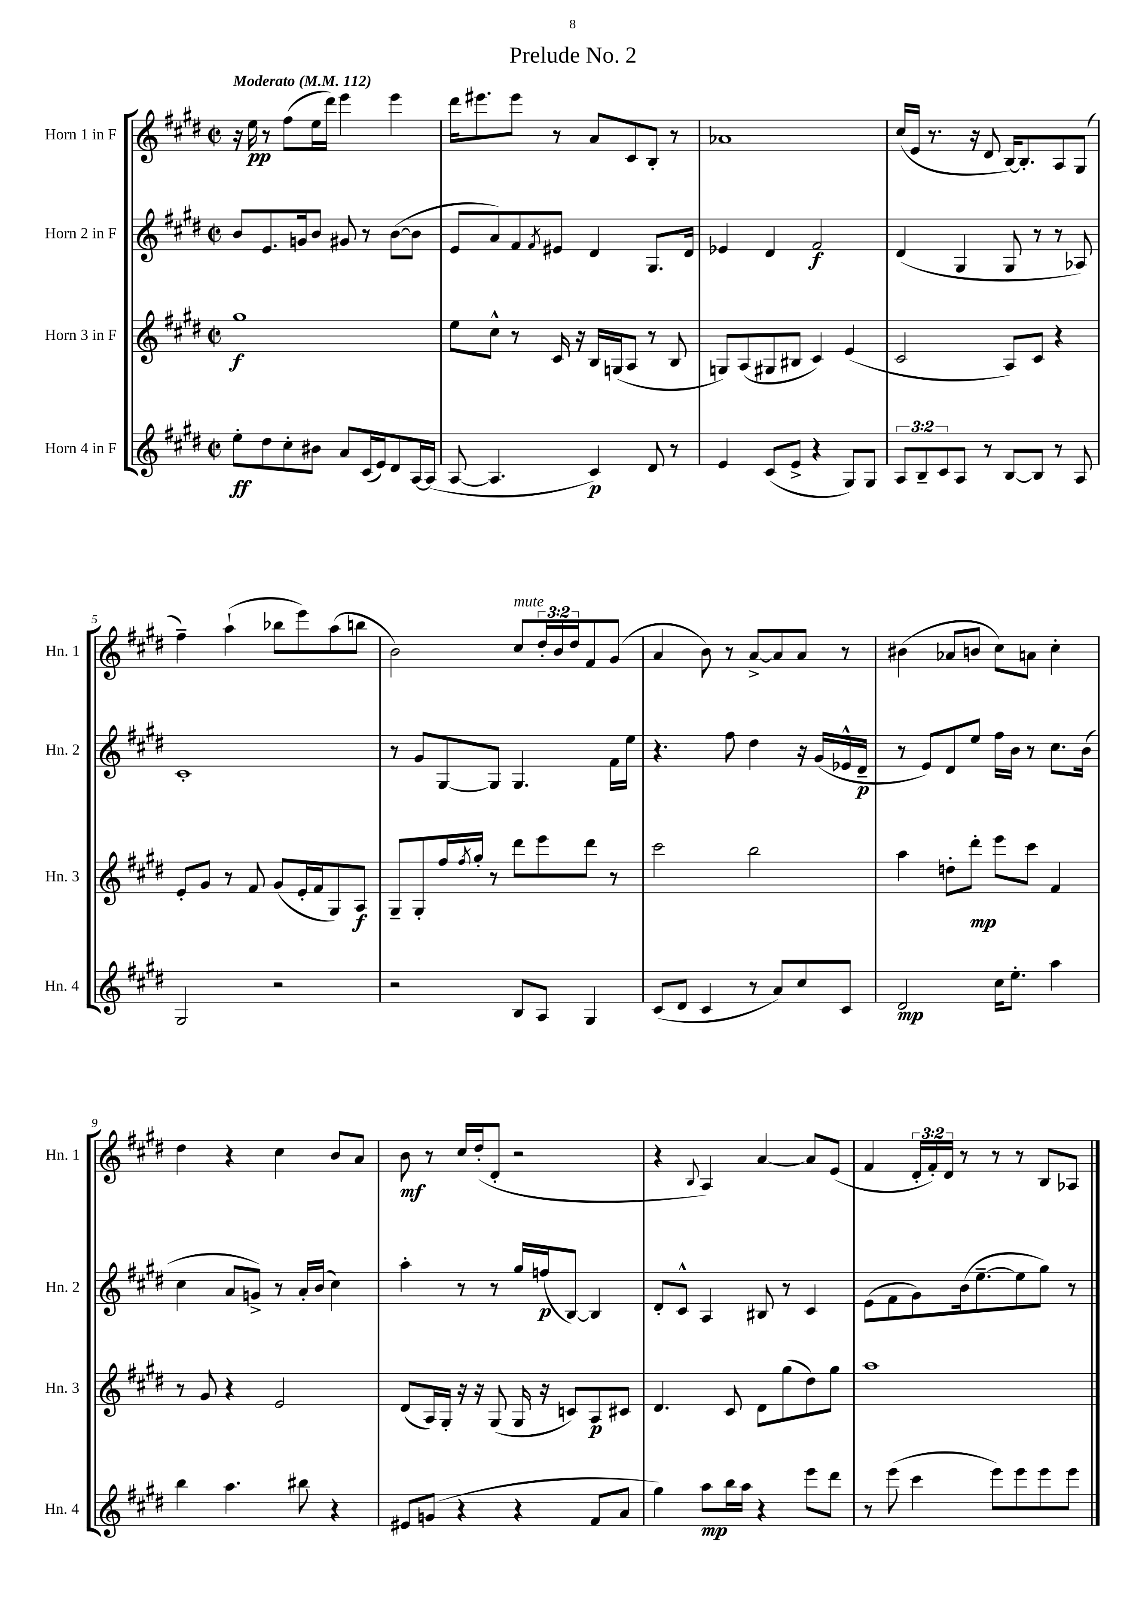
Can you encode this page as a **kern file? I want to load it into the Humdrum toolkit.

**kern	**kern	**kern	**kern
*staff4	*staff3	*staff2	*staff1
*clefG2	*clefG2	*clefG2	*clefG2
*k[f#c#g#d#]	*k[f#c#g#d#]	*k[f#c#g#d#]	*k[f#c#g#d#]
*M2/2	*M2/2	*M2/2	*M2/2
*met(c|)	*met(c|)	*met(c|)	*met(c|)
*MM112	*MM112	*MM112	*MM112
8ee'	1gg#	8b	16r
.	.	.	16ee
8dd#	.	8.e	8r
8cc#'	.	.	(8ff#
.	.	16g	.
8b#	.	8b	16ee
.	.	.	16ddd#)
8a	.	8g#	4eee
(16c#	.	8r	.
16e)	.	.	.
8d#	.	([8b	4eee
[16A	.	8b]	.
(16A]	.	.	.
=	=	=	=
[8A	8ee	8e	16ddd#
.	.	.	8.eee#
4.A]	8cc#^^	8a)	.
.	8r	8f#	8eee#
.	.	8qf#	.
.	16c#	8e#	8r
.	16r	.	.
4c#)	16B	4d#	8a
.	(16G	.	.
.	8A	.	8c#
8d#	8r	8.G#	8B'
8r	8B	.	8r
.	.	16d#	.
=	=	=	=
4e	8G)	4e-	1a-
.	(8A	.	.
(8c#	8G#	4d#	.
8e^	8B#	.	.
4r	4c#)	2f#	.
8G#)	(4e	.	.
8G#	.	.	.
=	=	=	=
12A	2c#	(4d#	(16cc#
.	.	.	16e
12B~	.	.	.
.	.	.	8.r
12c#	.	.	.
8A	.	4G#	.
.	.	.	16r
8r	.	.	8d#
[8B	8A)	8G#	[16B)
.	.	.	8.B']
8B]	8c#	8r	.
8r	4r	8r	8A
8A	.	8A-)	(8G#
=	=	=	=
2G#	8e'	1c#'	4ff#~)
.	8g#	.	.
.	8r	.	(4aa`
.	8f#	.	.
2r	(8g#	.	8bb-
.	16e'	.	8eee)
.	16f#	.	.
.	8G#)	.	(8aa
.	8A	.	8bb
=	=	=	=
2r	8G#~	8r	2b)
.	8G#'	8g#	.
.	16ff#	[8G#	.
.	8qff#	.	.
.	16gg#'	.	.
.	8r	8G#]	.
8B	8ddd#	4.G#	8cc#
8A	8eee	.	24dd#'
.	.	.	24b
.	.	.	24dd#
4G#	8ddd#	.	8f#
.	8r	16f#	(8g#
.	.	16ee	.
=	=	=	=
(8c#	2ccc#	4.r	4a
8d#	.	.	.
4c#	.	.	8b)
.	.	8ff#	8r
8r	2bb	4dd#	[8a^
8a)	.	.	8a]
8cc#	.	16r	8a
.	.	(16g#	.
8c#	.	16e-^^	8r
.	.	16d#~	.
=	=	=	=
2d#	4aa	8r	(4b#
.	.	8e)	.
.	8dd'	8d#	8a-
.	8ddd#'	8ee	8b
16cc#	8eee	16ff#	8cc#)
8.ee'	.	16b	.
.	8ccc#	8r	8a
4aa	4f#	8.cc#	4cc#'
.	.	(16b	.
=	=	=	=
4bb	8r	4cc#	4dd#
.	8g#	.	.
4.aa	4r	8a	4r
.	.	8g^)	.
.	2e	8r	4cc#
8bb#	.	16a'	.
.	.	(16b	.
4r	.	4cc#)	8b
.	.	.	8a
=	=	=	=
8e#	(8d#	4aa'	8b
(8g	16A)	.	8r
.	16G#'	.	.
4r	16r	8r	16cc#
.	16r	.	(16dd#'
.	(8G#	8r	8d#'
4r	16G#	16gg#	2r
.	16r	(16ff	.
.	8c)	[8B)	.
8f#	8A	4B]	.
8a	8c#	.	.
=	=	=	=
4gg#)	4.d#	8d#'	4r
.	.	8c#^^	.
.	.	.	8qqB
8aa	.	4A	4A)
16bb	8c#	.	.
16aa	.	.	.
4r	8d#	8B#	[4a
.	(8gg#	8r	.
8eee	8dd#)	4c#	8a]
8ddd#	8gg#	.	(8e
=	=	=	=
8r	1aa	(8e	4f#
(8eee	.	8f#	.
4ccc#	.	8g#)	24d#'
.	.	.	24f#')
.	.	.	24d#
.	.	(16b	8r
.	.	[8.ee~	.
8eee)	.	.	8r
8eee	.	8ee]	8r
8eee	.	8gg#)	8B
8eee	.	8r	8A-
==	==	==	==
*-	*-	*-	*-
